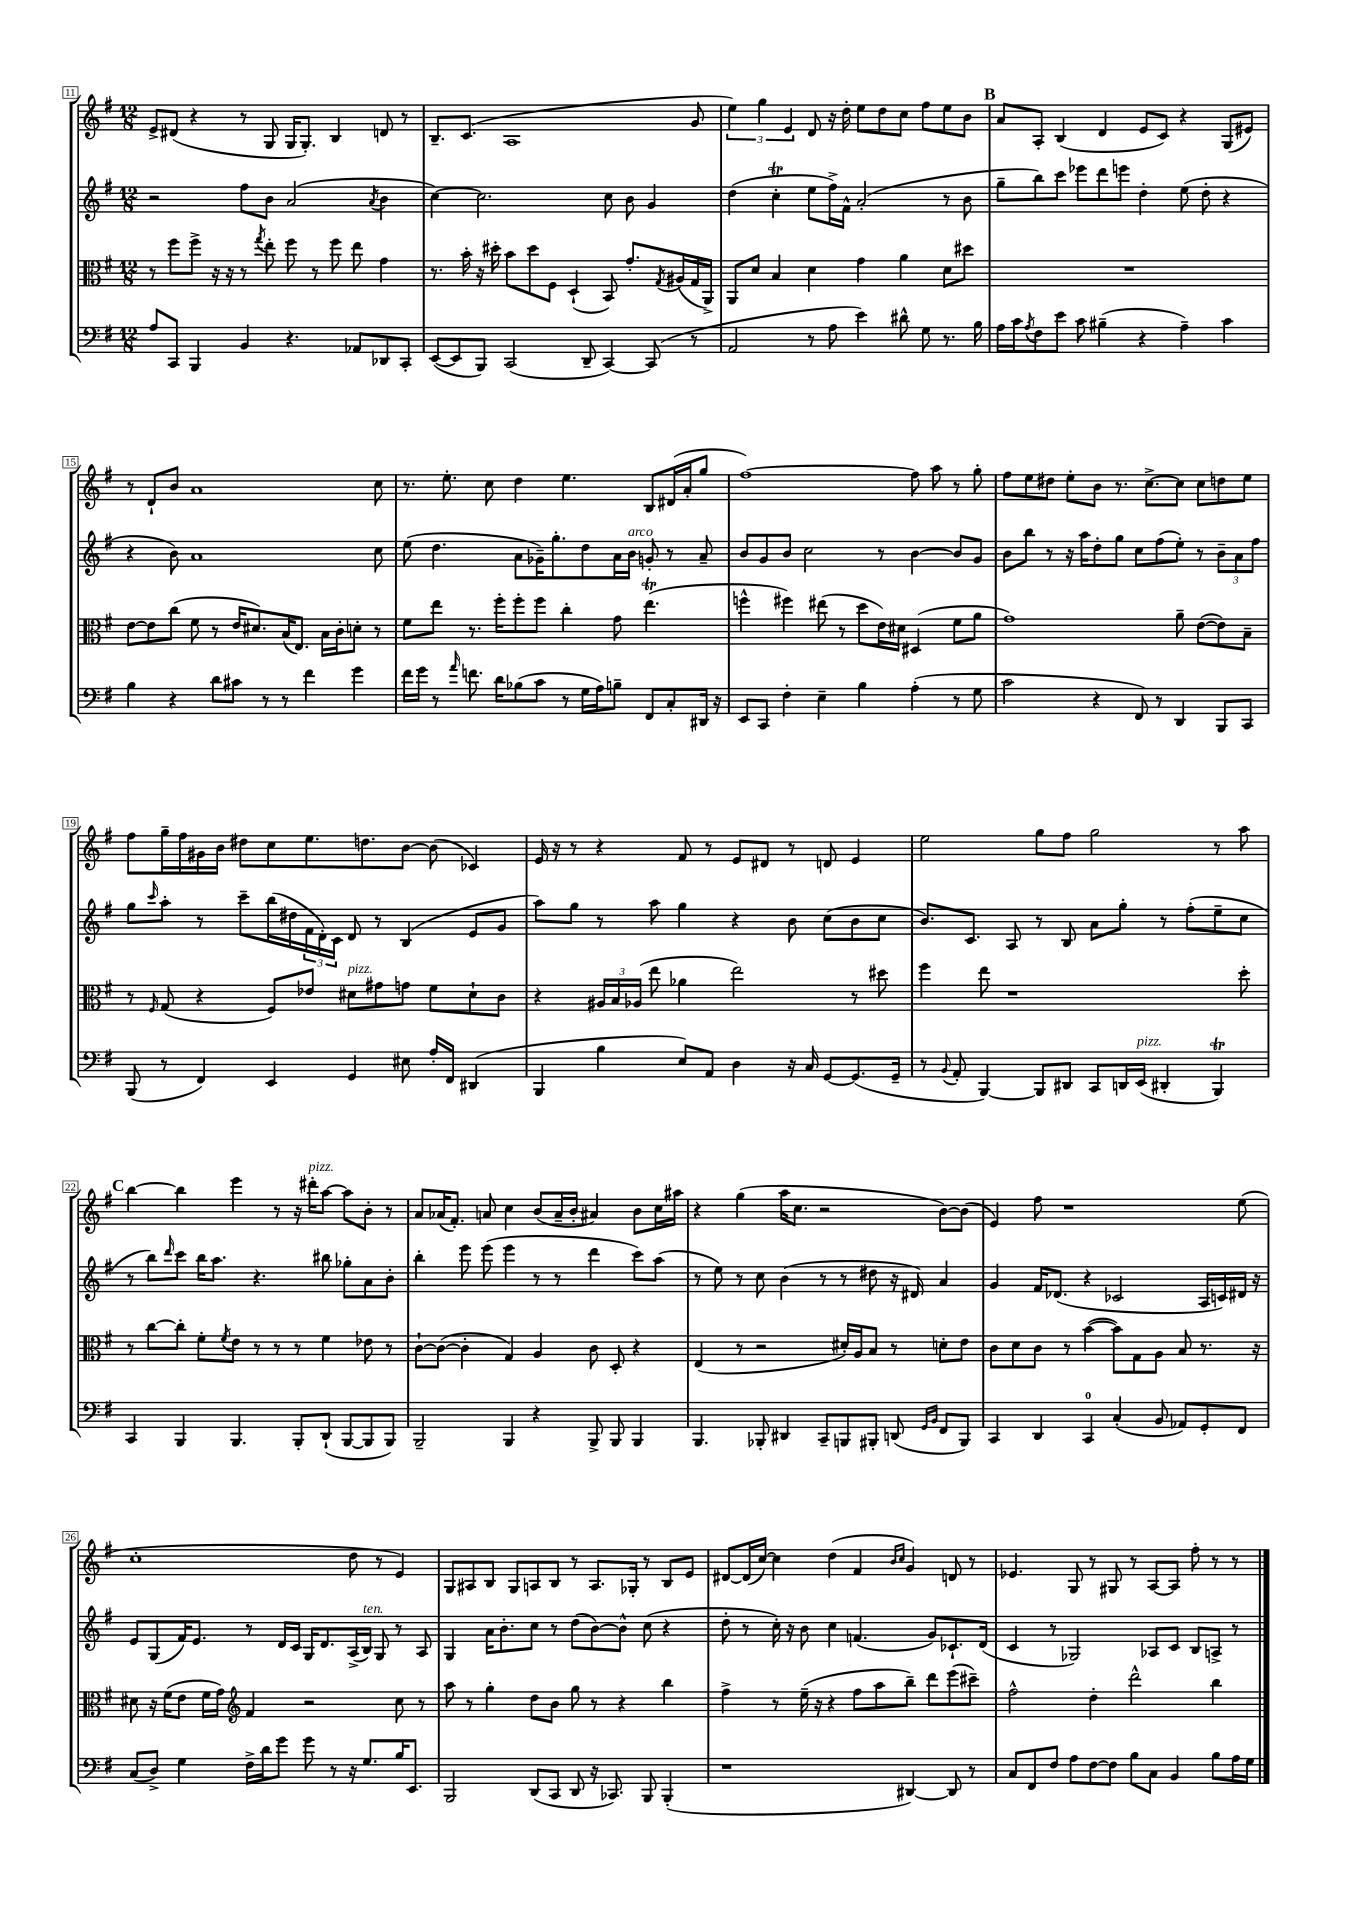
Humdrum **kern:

**kern	**kern	**kern	**kern
*part4	*part3	*part2	*part1
*staff4	*staff3	*staff2	*staff1
*clefF4	*clefC3	*clefG2	*clefG2
*k[f#]	*k[f#]	*k[f#]	*k[f#]
*M12/8	*M12/8	*M12/8	*M12/8
=11	=11	=11	=11
8A/L	8r	2r	8e^/L
8CC/J	8ff#\L	.	(8d#X/J
4BBB/	8ff#^\J	.	4r
.	16r	.	.
.	16r	.	.
4BB/	8r	8ff#\L	8r
.	8qgg/	.	.
.	8ee'\	8b\J	8G/
4.r	8ff#\	(2a/	16G/KL
.	.	.	8.G'/J)
.	8r	.	.
.	8ff#\	.	4B/
8AA-X/L	8ee\	.	.
.	.	8qa/	.
8DD-X/	4g\	4b\	8dn/
8CC'/J	.	.	8r
=12	=12	=12	=12
([8EE/L	8.r	[4cc\)	8.B~/L
8EE/]	.	.	.
.	16b'\	.	(8.c/J
8BBB/J)	16r	2.cc\]	.
.	16dd#X'\	.	.
(2CC/	8b\L	.	1A
.	8dd#\	.	.
.	8F#\J	.	.
.	(4D`/	.	.
8DD~/	.	.	.
[4CC/)	8BB/)	8cc\	.
.	8.g'/L	8b\	.
(8CC/]	.	4g/	.
.	8qG/	.	.
.	(16A#X/L	.	.
8r	16G/	.	8g/
.	16AA^/JJ)	.	.
=13	=13	=13	=13
2AA/	8AA/L	(4dd\	6ee\)
.	8d/J	.	.
.	.	.	6gg\
.	4B/	4ccT'\	.
.	.	.	6e/
8r	4d\	8ee\L	8d/
8A\	.	16ff#^\L)	16r
.	.	16f#^^\JJ	16dd'\
4e\)	4g\	(2a'/	8ee\L
.	.	.	8dd\
8d#X^^\	4a\	.	8cc\J
8G\	.	.	8ff#\L
8.r	8d\L	8r	8ee\
.	8dd#X\J	8b\	8b\J
16B\	.	.	.
!!LO:REH:place=s1:t=B
=14	=14	=14	=14
16A\LL	1.r	8gg~\L	8a/L
16c\J	.	.	.
8qA/	.	.	.
8F#\	.	8bb\)	8A'/J
8e\J	.	8ccc\J	(4B/
8c\	.	8eee-X\L	.
(4B#X~\	.	8ddd\	4d/
.	.	8eeen\J	.
4r	.	4dd'\	8e/L
.	.	.	8c/J)
4A~\)	.	(8ee\	4r
.	.	8dd'\	.
4c\	.	4r	(8G/L
.	.	.	8e#X/J)
!!LO:LB:g=z
=15	=15	=15	=15
4B\	[8e\L	4r	8r
.	8e\]	.	8d`/L
4r	(8cc\J	8b\)	8b/J
.	8f#\	1a	1a
8d\L	8r	.	.
8c#X\J	16e/KL	.	.
.	8.d#X/)	.	.
8r	.	.	.
8r	(16B/K	.	.
.	8.E/J)	.	.
4f#\	.	.	.
.	16B\LL	.	.
.	16c'\J	.	.
4g\	8dn'\J	.	.
.	8r	8cc\	8cc\
=16	=16	=16	=16
16f#\LL	8f#\L	(8ee\	8.r
16g\JJ	.	.	.
8r	8ee\J	4.dd\	.
.	.	.	8.ee'\
16qqa/	.	.	.
8.fn\	8.r	.	.
.	.	.	8cc\
16d\KL	16ff#'\KL	.	.
(8B-X\	8ff#'\	8a\L	4dd\
8c\J	8ff#\J	16g-X~\K)	.
.	.	8.gg'\	.
8r	4cc'\	.	4.ee\
16G\LL	.	8dd\	.
16A\J)	.	.	.
8Bn~\J	8g\	16a\L	.
!	!	!LO:TX:a:i:t=arco	!
.	.	16b\JJ	.
8FF#/L	(4.eeT\	8gn'/	8B/L
8C'/	.	8r	(16d#X/L
.	.	.	16a'/J
16DD#X/Jk	.	8a~/	8gg/J
16r	.	.	.
=17	=17	=17	=17
8EE/L	4ffn^^\	8b/L	[1ff#)
8CC/J	.	8g/	.
4F#'\	4ff#X\)	8b/J	.
.	.	2cc\	.
4E~\	(8ee#X\	.	.
.	8r	.	.
4B\	8dd\L	.	.
.	16e\L)	8r	.
.	16d#X\JJ	.	.
(4A'\	(4D#X/	[4b\	8ff#\]
.	.	.	8aa\
8r	8f#\L	8b/L]	8r
8G\	8a\J	8g/J	8gg'\
=18	=18	=18	=18
2c\	1g)	8b\L	8ff#\L
.	.	8bb\J	8ee\
.	.	8r	8dd#X\J
.	.	16r	8ee'\L
.	.	16aa\KL	.
4r	.	8dd'\	8b\J
.	.	8gg\J	8.r
8FF#/)	.	8cc\L	.
.	.	.	[8.cc^\L
8r	.	(8ff#\	.
4DD/	8a~\	8ee'\J)	8cc\J]
.	([8e\L	8r	8cc\L
8BBB/L	8e\])	12b~\L	8ddn\
.	.	12a\	.
8CC/J	8B~\J	.	8ee\J
.	.	12ff#\J	.
!!LO:LB:g=z
=19	=19	=19	=19
(8BBB/	8r	8gg\L	8ff#\L
.	16qqF#/	16qqccc/	.
8r	(8G/	8aa'\J	16gg~\L
.	.	.	16ff#\
4FF#/)	4r	8r	16g#X\
.	.	.	16b\JJ
.	.	8ccc~\L	8dd#X\L
4EE/	8F#/L)	(16bb\L	8cc\
.	.	16dd#X\	.
.	8e-X/J	24f#\	8.ee\
.	.	24d'\)	.
.	.	24c\JJ	.
!	!LO:TX:a:i:t=pizz.	!	!
4GG/	8d#X\L	8d/	.
.	.	.	8.ddn\
.	8g#X\	8r	.
8E#X\	8gn\J	(4B/	[8b\J
16A'/LL	8f#\L	.	(8b\]
16FF#/JJ	.	.	.
(4DD#X/	8d#`\	8e/L	4c-X/)
.	8c\J	8g/J	.
=20	=20	=20	=20
4BBB/	4r	8aa\L)	16e/
.	.	.	16r
.	.	8gg\J	8r
4B\	24A#X/LL	8r	4r
.	24B/	.	.
.	(24A-X/JJ	.	.
.	8ee\	8aa\	.
8E/L)	4a-X\	4gg\	8f#/
8AA/J	.	.	8r
4D\	2ee\)	4r	8e/L
.	.	.	8d#X/J
16r	.	8b\	8r
16C/	.	.	.
[8GG/L	.	(8cc\L	8dn/
(8.GG/]	8r	8b\	4e/
.	8dd#X\	8cc\J	.
16GG~/Jk	.	.	.
=21	=21	=21	=21
8r	4ff#\	8.b/L)	2ee\
8qqBB/	.	.	.
8AA'/	.	.	.
.	.	8.c/J	.
[4BBB/)	8ee\	.	.
.	1r	8A/	.
8BBB/L]	.	8r	8gg\L
8DD#X/J	.	8B/	8ff#\J
8CC/L	.	8a\L	2gg\
16DDn/L	.	8gg'\J	.
!LO:TX:a:i:t=pizz.	!	!	!
(16EE/JJ	.	.	.
4DD#X'/	.	8r	.
.	.	(8ff#'\L	.
4BBBt/)	.	8ee~\	8r
.	8dd'\	8cc\J	8aa\
!!LO:LB:g=z
!!LO:REH:place=s1:t=C
=22	=22	=22	=22
4CC/	8r	8r	[4bb\
.	[8cc\L	8bb\L)	.
.	.	16qqddd/	.
4BBB/	8cc'\J]	8ccc\J	4bb\]
.	8f#'\L	16bb\KL	.
.	.	8.aa\J	.
.	8qf#/	.	.
4.BBB/	8e\J	.	4eee\
.	8r	4.r	.
.	8r	.	8r
8BBB'/L	8r	.	16r
!	!	!	!LO:TX:a:i:t=pizz.
.	.	.	16ddd#X'\KL
(8DD`/J	4f#\	8bb#X\	[8aa\J
[8BBB/L	.	8gg-X'\L	8aa\L]
8BBB/]	8e-X\	8a\	8b'\J
8BBB/J)	8r	8b'\J	8r
=23	=23	=23	=23
2BBB~/	[8c`\L	4bb'\	8a/L
.	(8c\J_	.	(16a-X/K
.	.	.	8.f#'/J)
.	4c'\]	8eee\	.
.	.	(8eee\	8an/
4BBB/	4G/)	4eee\	4cc\
4r	4A/	8r	(8b/L
.	.	8r	16a~/L
.	.	.	16b'/JJ
8BBB^/	8c\	4ddd\	4a#X/)
8BBB/	8D'/	.	.
4BBB/	4r	8ccc\L)	8b\L
.	.	(8aa\J	16cc\L
.	.	.	16aa#X\JJ
=24	=24	=24	=24
4.BBB/	(4E/	8r	4r
.	.	8ee\)	.
.	8r	8r	(4gg\
8BBB-X'/	2r	8cc\	.
4DD#X/	.	(4b\	16aa\KL
.	.	.	8.cc\J
8CC~/L	.	8r	2r
8BBBn/	16d#X'/LL)	8r	.
.	16A/J	.	.
8BBB#X'/J	8B/J	8dd#X\	.
(8DDn/	8r	16r	.
.	.	16d#X/)	.
16qqGG/LL	.	.	.
16qqBB/JJ	.	.	.
8FF#/L	8dn'\L	4a/	[8b\L)
8BBB#/J)	8e\J	.	(8b\J]
=25	=25	=25	=25
4CC/	8c\L	4g/	4e/)
.	8d\	.	.
4DD/	8c\J	16f#/KL	8ff#\
.	.	(8.d-X/J	.
.	8r	.	1r
4CC/	([4b\	4r	.
(4C'/	8b\L])	2c-X/	.
.	8G\	.	.
8BB/	8A\J	.	.
8AA-X/L)	8B/	.	.
8GG'/	8.r	16A/LL	.
.	.	16cn/)	.
8FF#/J	.	16d#X/JJ	(8ee\
.	16r	16r	.
!!LO:LB:g=z
=26	=26	=26	=26
(8C/L	8d#X\	8e/L	1cc'
8D^/J)	16r	(8G/	.
.	(16f#\KL	.	.
4G\	8e\J	16f#/K)	.
.	.	8.e/J	.
.	16f#\LL	.	.
.	16g\JJ)	.	.
*	*clefG2	*	*
16F#^\LL	4f#/	8r	.
16d\J	.	.	.
8g\J	.	16d/LL	.
.	.	16c/JJ	.
8g\	2r	16G/KL	.
.	.	8.d/	.
8r	.	.	.
16r	.	(16A^/L	8dd\
!	!	!LO:TX:a:i:t=ten.	!
8.G/L	.	16B/JJ)	.
.	.	8G/	8r
16B/K	8cc\	8r	4e/)
8.EE/J	.	.	.
.	8r	8A/	.
=27	=27	=27	=27
2BBB/	8aa\	4G/	8G/L
.	8r	.	8A#X/
.	4gg'\	16a\KL	8B/J
.	.	8.b'\	.
.	.	.	8G/L
(8DD/L	8dd\L	8cc\J	8An/
8CC/J	8b\J	8r	8B/J
8DD/	8gg\	(8dd\L	8r
16r	8r	[8b\)	8.A/L
8.CC-X/)	.	.	.
.	4r	8b^^\J]	.
.	.	.	16G-X'/Jk
8BBB/	.	(8cc\	8r
(4BBB'/	4bb\	4r	8B/L
.	.	.	8e/J
=28	=28	=28	=28
1r	4ff#^\	8dd'\	[8d#X/L
.	.	8r	(16d#/L]
.	.	.	[16cc/JJ)
.	8r	16cc'\)	4cc\]
.	.	16r	.
.	(16ee~\	8b\	.
.	16r	.	.
.	4r	4cc\	(4dd\
.	8ff#\L	(4.fn/	4f#/
.	8aa\	.	.
.	.	.	16qqb/LL
.	.	.	16qqcc/JJ
[4DD#X/)	8bb~\J)	.	4g/)
.	8ddd\L	8g/L)	.
8DD#/]	(8eee\	8.c-X`/	8dn/
8r	8ccc#X~\J)	.	8r
.	.	(16d/Jk	.
=29	=29	=29	=29
8C/L	2ff#^^\	4c/	4.e-X/
8FF#/	.	.	.
8F#/J	.	8r	.
8A\L	.	2G-X/)	8G/
[8F#\	4dd'\	.	8r
8F#\J]	.	.	8G#X/
8B\L	2ddd^^\	.	8r
8C\J	.	8A-X/L	[8A/L
4BB/	.	8c/J	8A/J]
.	.	8B/L	8ff#'\
8B\L	4bb\	8An^/J	8r
16A\L	.	8r	8r
16G\JJ	.	.	.
==	==	==	==
*-	*-	*-	*-
